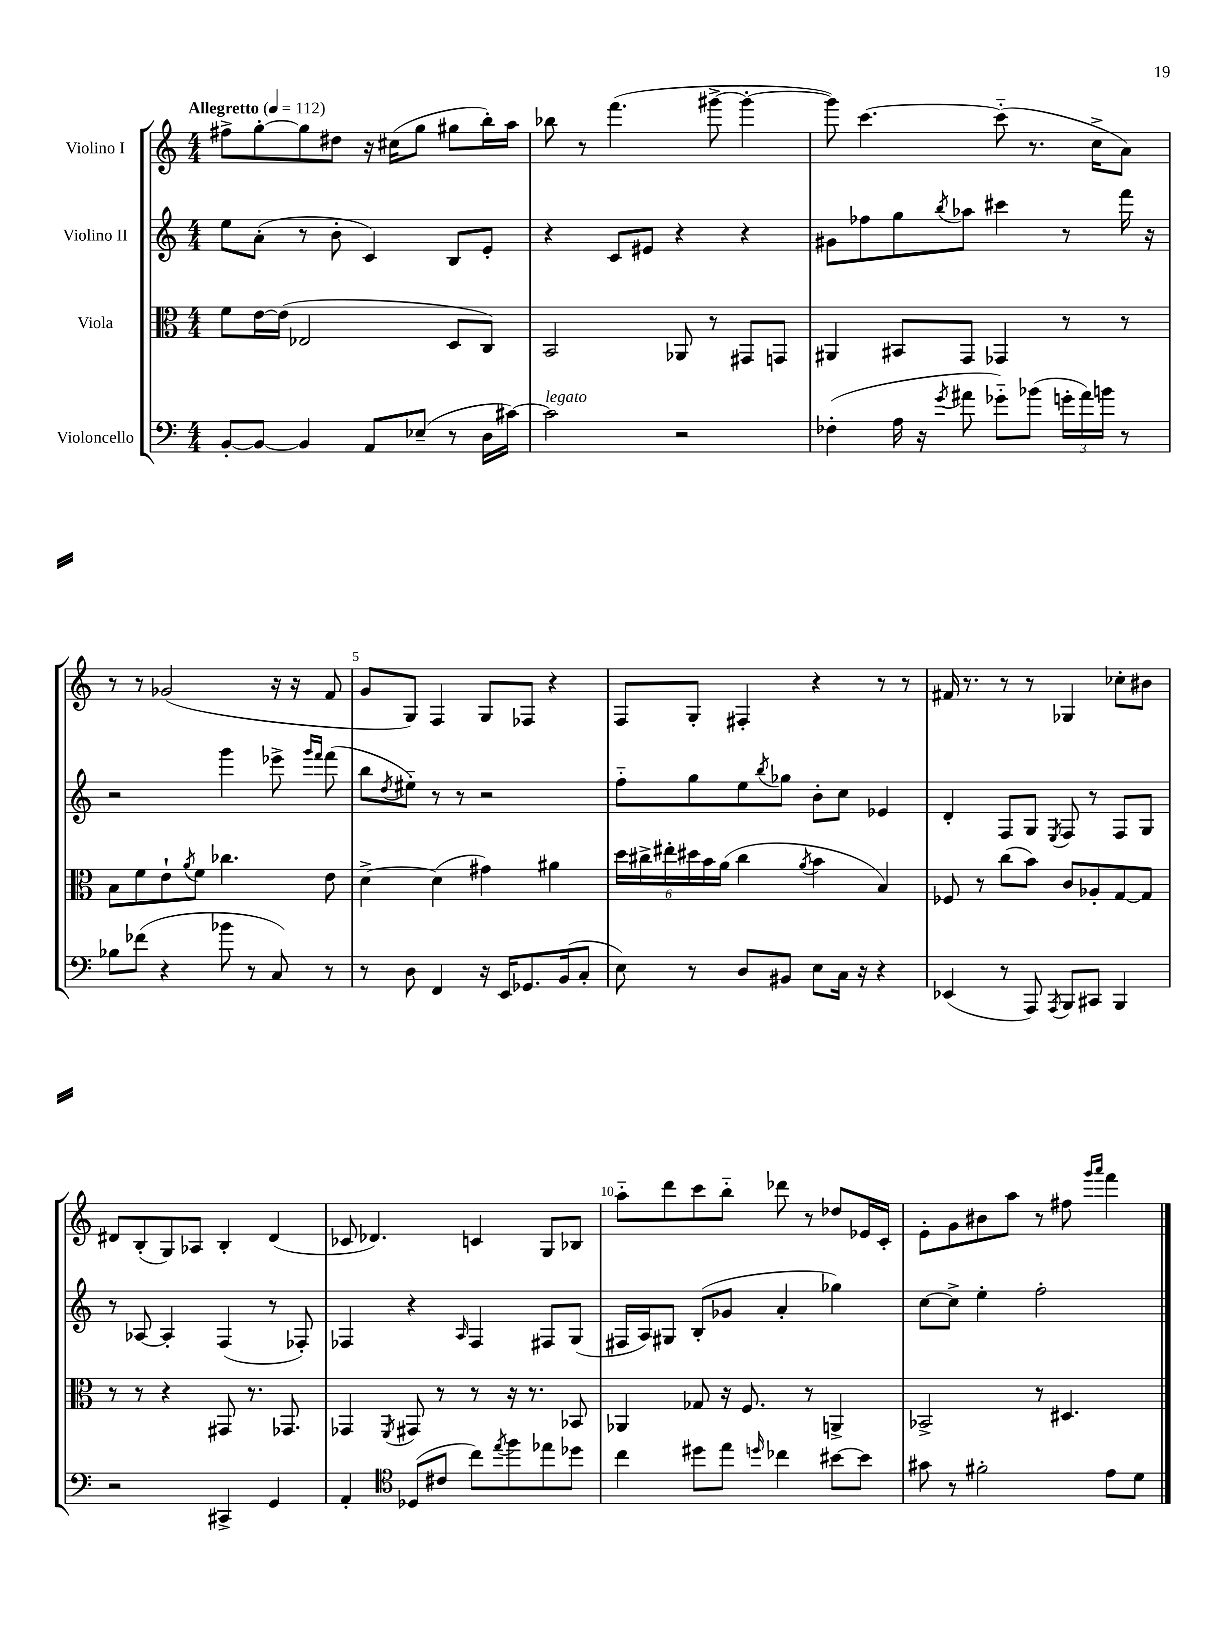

**kern	**kern	**kern	**kern
*staff4	*staff3	*staff2	*staff1
*clefF4	*clefC3	*clefG2	*clefG2
*k[]	*k[]	*k[]	*k[]
*M4/4	*M4/4	*M4/4	*M4/4
*MM112	*MM112	*MM112	*MM112
[8BB'	8f	8ee	8ff#^
8BB_	[16e	(8a'	[8gg'
.	(16e]	.	.
4BB]	2E-	8r	8gg]
.	.	8b'	8dd#
8AA	.	4c)	16r
.	.	.	(16cc#
(8E-~	.	.	8gg
8r	8D	8B	8gg#
16D	8C)	8e'	16bb')
[16c#)	.	.	16aa
=	=	=	=
2c#]	2BB	4r	8bb-
.	.	.	8r
.	.	8c	(4.fff
.	.	8e#	.
2r	8AA-	4r	.
.	8r	.	[8ggg#^
.	8GG#	4r	4ggg#'_
.	8GG	.	.
=	=	=	=
(4F-'	4AA#	8g#	8ggg#])
.	.	8ff-	[4.ccc
16A	8BB#	8gg	.
16r	.	.	.
8qg	.	8qbb	.
8a#	8GG	8aa-	.
8g-'~)	4GG-	4ccc#	(8ccc'~]
(8b-	.	.	8.r
24g'	8r	8r	.
24a#)	.	.	.
.	.	.	16cc^
24b	.	.	.
8r	8r	16fff	8a)
.	.	16r	.
=	=	=	=
8B-	8B	2r	8r
(8f-	8f	.	8r
4r	8e`	.	(2g-
.	8qa	.	.
.	8f	.	.
8b-	4.cc-	4ggg	.
8r	.	.	.
8C)	.	8eee-^	16r
.	.	.	16r
.	.	16qqggg	.
.	.	16qqfff	.
8r	8e	(8fff	8f
=	=	=	=
8r	[4d^	8bb	8g
.	.	8qdd	.
8D	.	8ee#'~)	8G)
4FF	(4d]	8r	4F
.	.	8r	.
16r	4g#)	2r	8G
16EE	.	.	.
8.GG-	.	.	8F-
.	4a#	.	4r
(16BB	.	.	.
8C'	.	.	.
=	=	=	=
8E)	24dd	8ff'~	8F
.	24cc#^	.	.
.	24ee#'	.	.
8r	24dd#	8gg	8G'
.	24b	.	.
.	(24a	.	.
8D	4cc#	8ee	4F#'
.	.	8qbb	.
8BB#	.	8gg-	.
.	8qa	.	.
8E	4b	8b'	4r
16C	.	8cc	.
16r	.	.	.
4r	4B)	4e-	8r
.	.	.	8r
=	=	=	=
(4EE-	8F-	4d'	16f#
.	.	.	8.r
.	8r	.	.
8r	(8cc	8F	8r
8AAA)	8b)	8G	8r
8qAAA	.	8qE	.
8BBB	8c	8F	4G-
8CC#	8A-'	8r	.
4BBB	[8G	8F	8cc-'
.	8G]	8G	8b#
=	=	=	=
2r	8r	8r	8d#
.	8r	[8A-	(8B'
.	4r	4A-']	8G)
.	.	.	8A-
4CC#^	8GG#	(4F	4B'
.	8.r	.	.
4GG	.	8r	(4d#
.	8.GG-	.	.
.	.	8F-')	.
=	=	=	=
4AA'	4GG-	4F-	8c-
.	.	.	4.d-)
*clefC4	*	*	*
.	8qFF	.	.
(8D-	8GG#	4r	.
8c#	8r	.	.
.	.	16qqA	.
8cc)	8r	4F-	4c
8qee	.	.	.
8ff	16r	.	.
.	8.r	.	.
8ee-	.	8F#	8G
8dd-	8BB-	(8G	8B-
=	=	=	=
4cc	4AA-	16F#	8aa'~
.	.	16A)	.
.	.	8G#	8ddd
8dd#	8G-	(8B'	8ccc
8ee	16r	8g-	8bb'~
.	8.F	.	.
16qqdd	.	.	.
4cc-	.	4a'	8ddd-
.	8r	.	8r
[8b#	4AA^	4gg-)	8dd-
8b#]	.	.	16e-
.	.	.	16c'
=	=	=	=
8g#	2BB-^	[8cc	8e'
8r	.	8cc^]	8g
2f#'	.	4ee'	8b#
.	.	.	8aa
.	8r	2ff'	8r
.	4.D#	.	8ff#
.	.	.	16qqggg
.	.	.	16qqaaa
8e	.	.	4fff
8d	.	.	.
==	==	==	==
*-	*-	*-	*-
